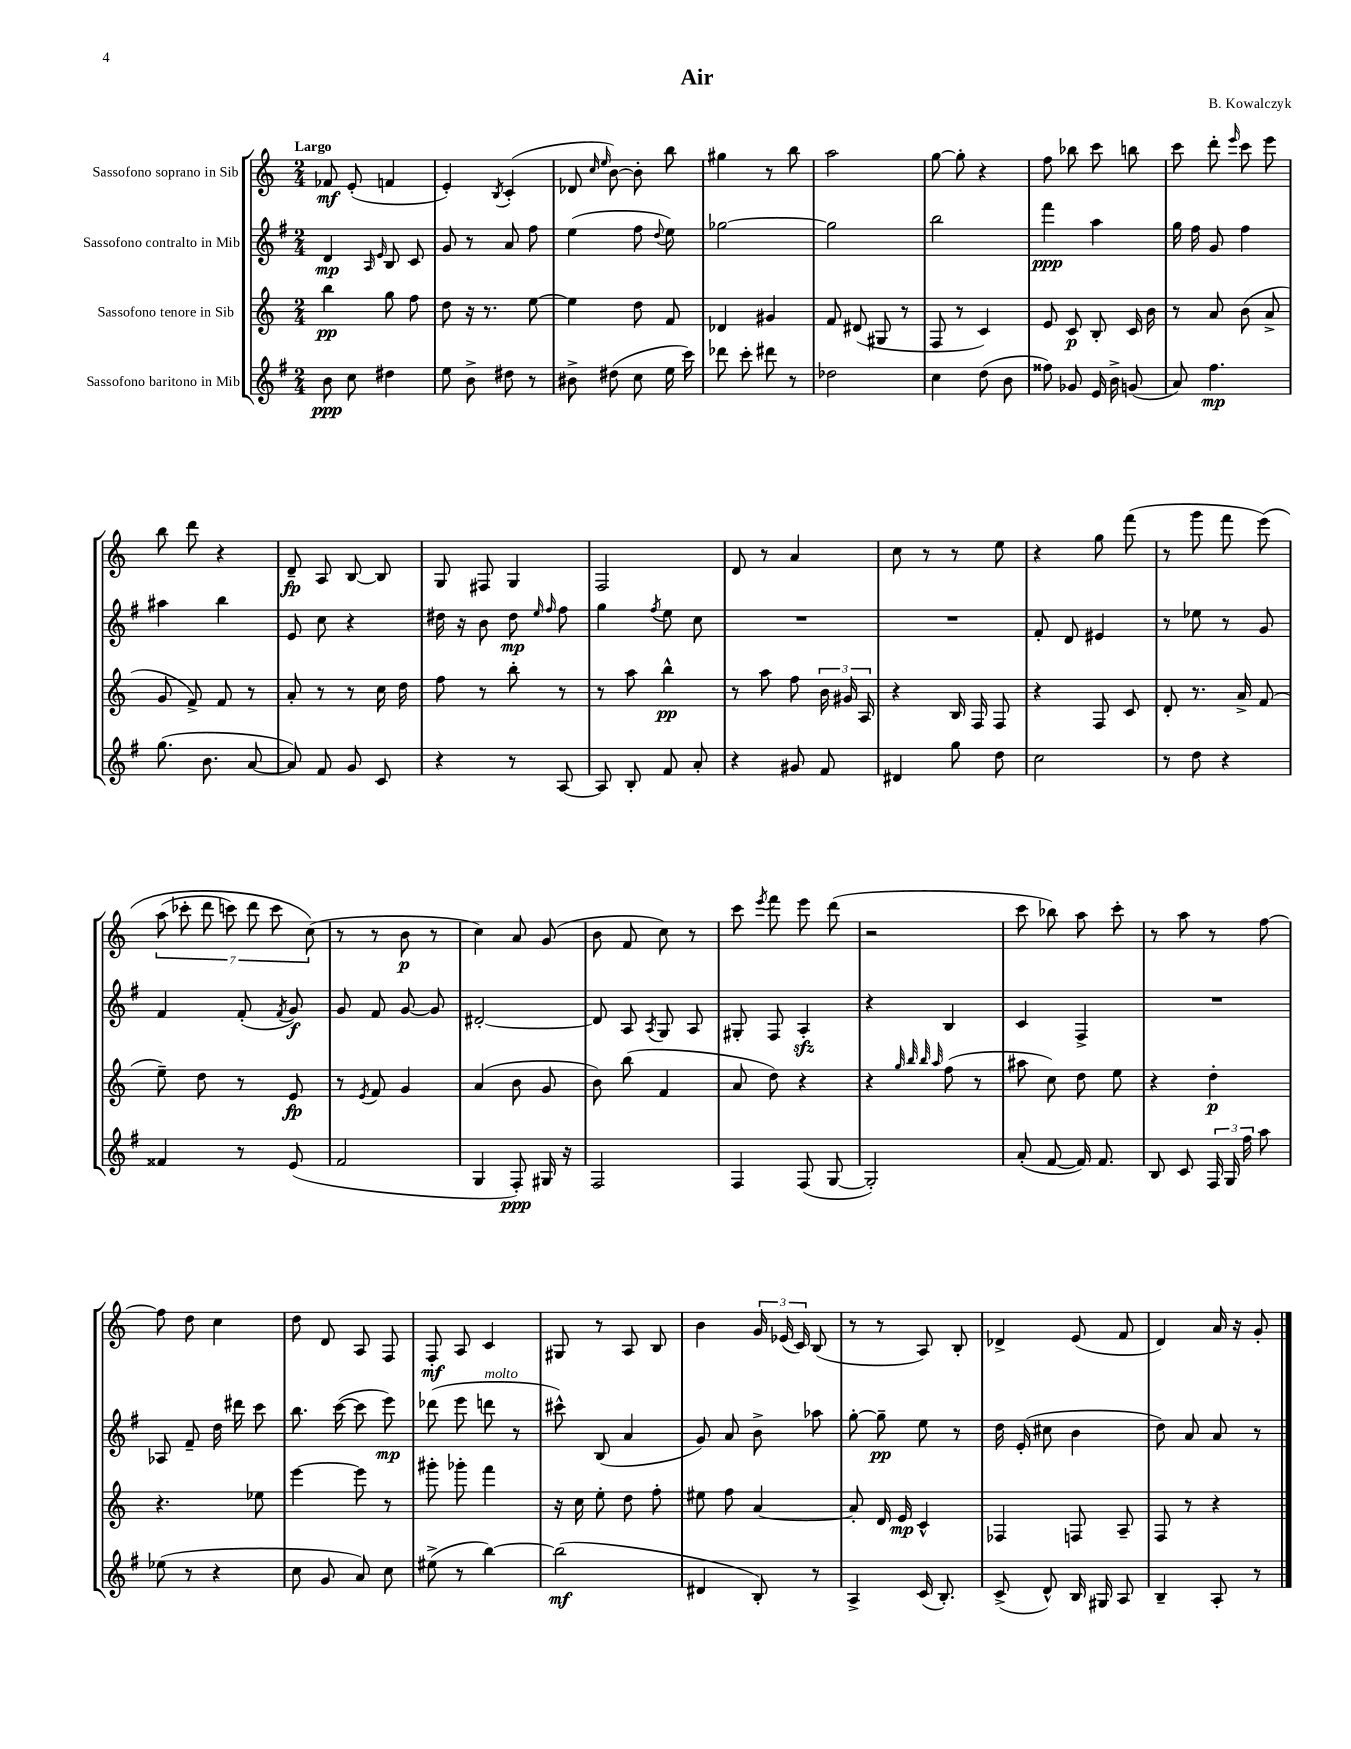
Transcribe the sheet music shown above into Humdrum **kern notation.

**kern	**dynam	**kern	**dynam	**kern	**dynam	**kern	**dynam
*part4	*part4	*part3	*part3	*part2	*part2	*part1	*part1
*staff4	*staff4	*staff3	*staff3	*staff2	*staff2	*staff1	*staff1
*I"Sassofono baritono in Mib	*	*I"Sassofono tenore in Sib	*	*I"Sassofono contralto in Mib	*	*I"Sassofono soprano in Sib	*
*clefG2	*	*clefG2	*	*clefG2	*	*clefG2	*
*k[f#]	*	*k[]	*	*k[f#]	*	*k[]	*
*M2/4	*	*M2/4	*	*M2/4	*	*M2/4	*
=1	=1	=1	=1	=1	=1	=1	=1
!	!	!	!	!	!	!LO:TX:a:B:t=Largo	!
8b\	ppp	4bb\	pp	4d/	mp	8f-X/	mf
8cc\	.	.	.	.	.	(8e'/	.
.	.	.	.	16qqA/	.	.	.
.	.	.	.	16qqe/	.	.	.
4dd#X\	.	8gg\	.	8B/	.	4fn/	.
.	.	8ff\	.	8c/	.	.	.
=2	=2	=2	=2	=2	=2	=2	=2
8ee\	.	8dd\	.	8g/	.	4e'/)	.
8b^\	.	16r	.	8r	.	.	.
.	.	8.r	.	.	.	.	.
.	.	.	.	.	.	8qB/	.
8dd#X\	.	.	.	8a/	.	(4c'/	.
8r	.	[8ee\	.	8ff#\	.	.	.
=3	=3	=3	=3	=3	=3	=3	=3
8b#X^\	.	4ee\]	.	(4ee\	.	8d-X/	.
.	.	.	.	.	.	16qqcc/	.
.	.	.	.	.	.	16qqee/	.
(8dd#X\	.	.	.	.	.	[8b\)	.
8cc\	.	8dd\	.	8ff#\	.	8b'\]	.
.	.	.	.	8qqdd/	.	.	.
16ee\	.	8f/	.	8ee\)	.	8bb\	.
16ccc\)	.	.	.	.	.	.	.
=4	=4	=4	=4	=4	=4	=4	=4
8ddd-X\	.	4d-X/	.	[2gg-X\	.	4gg#X\	.
8ccc'\	.	.	.	.	.	.	.
8ddd#X\	.	4g#X/	.	.	.	8r	.
8r	.	.	.	.	.	8bb\	.
=5	=5	=5	=5	=5	=5	=5	=5
2dd-X\	.	8f/	.	2gg-\]	.	2aa\	.
.	.	(8d#X/	.	.	.	.	.
.	.	8G#X/	.	.	.	.	.
.	.	8r	.	.	.	.	.
=6	=6	=6	=6	=6	=6	=6	=6
4cc\	.	8F/	.	2bb\	.	[8gg\	.
.	.	8r	.	.	.	8gg'\]	.
(8dd\	.	4c/)	.	.	.	4r	.
8b\	.	.	.	.	.	.	.
=7	=7	=7	=7	=7	=7	=7	=7
8ff##X\)	.	8e/	.	4fff#\	ppp	8ff\	.
8g-X/	.	8c/	p	.	.	8bb-X\	.
16e/	.	8B'/	.	4aa\	.	8ccc\	.
16b^\	.	.	.	.	.	.	.
(8gn/	.	16c/	.	.	.	8bbn\	.
.	.	16b\	.	.	.	.	.
=8	=8	=8	=8	=8	=8	=8	=8
8a/)	.	8r	.	16gg\	.	8ccc\	.
.	.	.	.	16ff#\	.	.	.
4.ff#\	mp	8a/	.	8g/	.	8ddd'\	.
.	.	.	.	.	.	16qqeee/	.
.	.	(8b\	.	4ff#\	.	8ccc\	.
.	.	8a^/	.	.	.	8eee\	.
!!LO:LB:g=z
=9	=9	=9	=9	=9	=9	=9	=9
(8.gg\	.	8g/	.	4aa#X\	.	8bb\	.
.	.	8f^/)	.	.	.	8ddd\	.
8.b\	.	.	.	.	.	.	.
.	.	8f/	.	4bb\	.	4r	.
[8a/	.	8r	.	.	.	.	.
=10	=10	=10	=10	=10	=10	=10	=10
8a/])	.	8a'/	.	8e/	.	8d~/	fp
8f#/	.	8r	.	8cc\	.	8A/	.
8g/	.	8r	.	4r	.	[8B/	.
8c/	.	16cc\	.	.	.	8B/]	.
.	.	16dd\	.	.	.	.	.
=11	=11	=11	=11	=11	=11	=11	=11
4r	.	8ff\	.	16dd#X\	.	8G/	.
.	.	.	.	16r	.	.	.
.	.	8r	.	8b\	.	8F#X/	.
8r	.	8bb'\	.	8dd#\	mp	4G/	.
.	.	.	.	16qqee/	.	.	.
.	.	.	.	16qqff#/	.	.	.
[8A/	.	8r	.	8ff#\	.	.	.
=12	=12	=12	=12	=12	=12	=12	=12
8A/]	.	8r	.	4gg\	.	2F/	.
8B'/	.	8aa\	.	.	.	.	.
.	.	.	.	8qff#/	.	.	.
8f#/	.	4bb^^\	pp	8ee\	.	.	.
8a'/	.	.	.	8cc\	.	.	.
=13	=13	=13	=13	=13	=13	=13	=13
4r	.	8r	.	2r	.	8d/	.
.	.	8aa\	.	.	.	8r	.
8g#X/	.	8ff\	.	.	.	4a/	.
8f#/	.	24b\	.	.	.	.	.
.	.	24g#X/	.	.	.	.	.
.	.	24A/	.	.	.	.	.
=14	=14	=14	=14	=14	=14	=14	=14
4d#X/	.	4r	.	2r	.	8cc\	.
.	.	.	.	.	.	8r	.
8gg\	.	16B/	.	.	.	8r	.
.	.	16F/	.	.	.	.	.
8dd\	.	8F/	.	.	.	8ee\	.
=15	=15	=15	=15	=15	=15	=15	=15
2cc\	.	4r	.	8f#'/	.	4r	.
.	.	.	.	8d/	.	.	.
.	.	8F/	.	4e#X/	.	8gg\	.
.	.	8c/	.	.	.	(8fff\	.
=16	=16	=16	=16	=16	=16	=16	=16
8r	.	8d'/	.	8r	.	8r	.
8dd\	.	8.r	.	8ee-X\	.	8ggg\	.
4r	.	.	.	8r	.	8fff\	.
.	.	16a^/	.	.	.	.	.
.	.	(8f/	.	8g/	.	(8eee\)	.
!!LO:LB:g=z
=17	=17	=17	=17	=17	=17	=17	=17
4f##X/	.	8ee~\)	.	4f#/	.	(14aa\	.
.	.	.	.	.	.	14ccc-X'\	.
.	.	8dd\	.	.	.	.	.
.	.	.	.	.	.	14ddd\	.
.	.	.	.	.	.	14cccn\)	.
8r	.	8r	.	(8f#'/	.	.	.
.	.	.	.	.	.	14ddd\	.
.	.	.	.	.	.	14ccc\	.
.	.	.	.	8qf#/	.	.	.
(8e/	.	8e/	fp	8g/)	f	.	.
.	.	.	.	.	.	(14cc\)	.
=18	=18	=18	=18	=18	=18	=18	=18
2f#/	.	8r	.	8g/	.	8r	.
.	.	8qe/	.	.	.	.	.
.	.	8f/	.	8f#/	.	8r	.
.	.	4g/	.	[8g/	.	8b\	p
.	.	.	.	8g/]	.	8r	.
=19	=19	=19	=19	=19	=19	=19	=19
4G/	.	(4a/	.	[2d#X'/	.	4cc\)	.
8F#'/)	ppp	8b\	.	.	.	8a/	.
16G#X/	.	8g/	.	.	.	(8g/	.
16r	.	.	.	.	.	.	.
=20	=20	=20	=20	=20	=20	=20	=20
2F#/	.	8b\)	.	8d#/]	.	8b\	.
.	.	(8bb\	.	8A/	.	8f/	.
.	.	.	.	8qA/	.	.	.
.	.	4f/	.	8G/	.	8cc\)	.
.	.	.	.	8A/	.	8r	.
=21	=21	=21	=21	=21	=21	=21	=21
4F#/	.	8a/	.	8G#X'/	.	8ccc\	.
.	.	.	.	.	.	8qeee/	.
.	.	8dd\)	.	8F#/	.	8fff\	.
(8F#/	.	4r	.	4Azz'/	.	8eee\	.
[8G/	.	.	.	.	.	(8ddd\	.
=22	=22	=22	=22	=22	=22	=22	=22
2G'/])	.	4r	.	4r	.	2r	.
.	.	32qqgg/	.	.	.	.	.
.	.	32qqbb/	.	.	.	.	.
.	.	32qqbb/	.	.	.	.	.
.	.	32qqaa/	.	.	.	.	.
.	.	(8ff\	.	4B/	.	.	.
.	.	8r	.	.	.	.	.
=23	=23	=23	=23	=23	=23	=23	=23
(8a'/	.	8aa#X\	.	4c/	.	8ccc\	.
[8f#/	.	8cc\)	.	.	.	8bb-X\)	.
16f#/])	.	8dd\	.	4F#^/	.	8aa\	.
8.f#/	.	.	.	.	.	.	.
.	.	8ee\	.	.	.	8ccc'\	.
=24	=24	=24	=24	=24	=24	=24	=24
8B/	.	4r	.	2r	.	8r	.
8c/	.	.	.	.	.	8aa\	.
24F#/	.	4dd'\	p	.	.	8r	.
24G/	.	.	.	.	.	.	.
24ff#\	.	.	.	.	.	.	.
8aa\	.	.	.	.	.	[8ff\	.
!!LO:LB:g=z
=25	=25	=25	=25	=25	=25	=25	=25
(8ee-X\	.	4.r	.	8A-X/	.	8ff\]	.
8r	.	.	.	8f#~/	.	8dd\	.
4r	.	.	.	16dd\	.	4cc\	.
.	.	.	.	16ddd#X\	.	.	.
.	.	8ee-X\	.	8ccc\	.	.	.
=26	=26	=26	=26	=26	=26	=26	=26
8cc\	.	[4eee\	.	8.bb\	.	8dd\	.
8g/	.	.	.	.	.	8d/	.
.	.	.	.	([16ccc\	.	.	.
8a/)	.	8eee\]	.	8ccc\]	.	8A/	.
8cc\	.	8r	.	8eee\)	mp	8F/	.
=27	=27	=27	=27	=27	=27	=27	=27
(8ee#X^\	.	8ggg#X'\	.	(8ddd-X\	.	8F'/	mf
8r	.	8ggg-X'\	.	8eee\	.	8A/	.
!	!	!	!	!LO:TX:a:i:t=molto	!	!	!
[4bb\)	.	4fff\	.	8dddn\	.	4c/	.
.	.	.	.	8r	.	.	.
=28	=28	=28	=28	=28	=28	=28	=28
(2bb\]	mf	16r	.	8ccc#X^^\)	.	8G#X/	.
.	.	16cc\	.	.	.	.	.
.	.	8ee'\	.	(8B/	.	8r	.
.	.	8dd\	.	4a/	.	8A/	.
.	.	8ff'\	.	.	.	8B/	.
=29	=29	=29	=29	=29	=29	=29	=29
4d#X/	.	8ee#X\	.	8g/)	.	4b\	.
.	.	8ff\	.	8a/	.	.	.
8B'/)	.	[4a/	.	8b^\	.	24g/	.
.	.	.	.	.	.	(24e-X/	.
.	.	.	.	.	.	24c/)	.
8r	.	.	.	8aa-X\	.	(8B/	.
=30	=30	=30	=30	=30	=30	=30	=30
4A^/	.	8a'/]	.	[8gg'\	.	8r	.
.	.	16d/	.	8gg~\]	pp	8r	.
.	.	16e/	mp	.	.	.	.
(16c/	.	4c^^/	.	8ee\	.	8A/)	.
8.B'/)	.	.	.	.	.	.	.
.	.	.	.	8r	.	8B'/	.
=31	=31	=31	=31	=31	=31	=31	=31
(8c^/	.	4F-X/	.	16dd\	.	4d-X^/	.
.	.	.	.	(16e'/	.	.	.
8d^^/)	.	.	.	8cc#X\	.	.	.
16B/	.	8Fn/	.	4b\	.	(8e/	.
16G#X/	.	.	.	.	.	.	.
8A/	.	8A~/	.	.	.	8f/	.
=32	=32	=32	=32	=32	=32	=32	=32
4B~/	.	8F/	.	8dd\)	.	4d/)	.
.	.	8r	.	8a/	.	.	.
8A'/	.	4r	.	8a/	.	16a/	.
.	.	.	.	.	.	16r	.
8r	.	.	.	8r	.	8g'/	.
==	==	==	==	==	==	==	==
*-	*-	*-	*-	*-	*-	*-	*-
